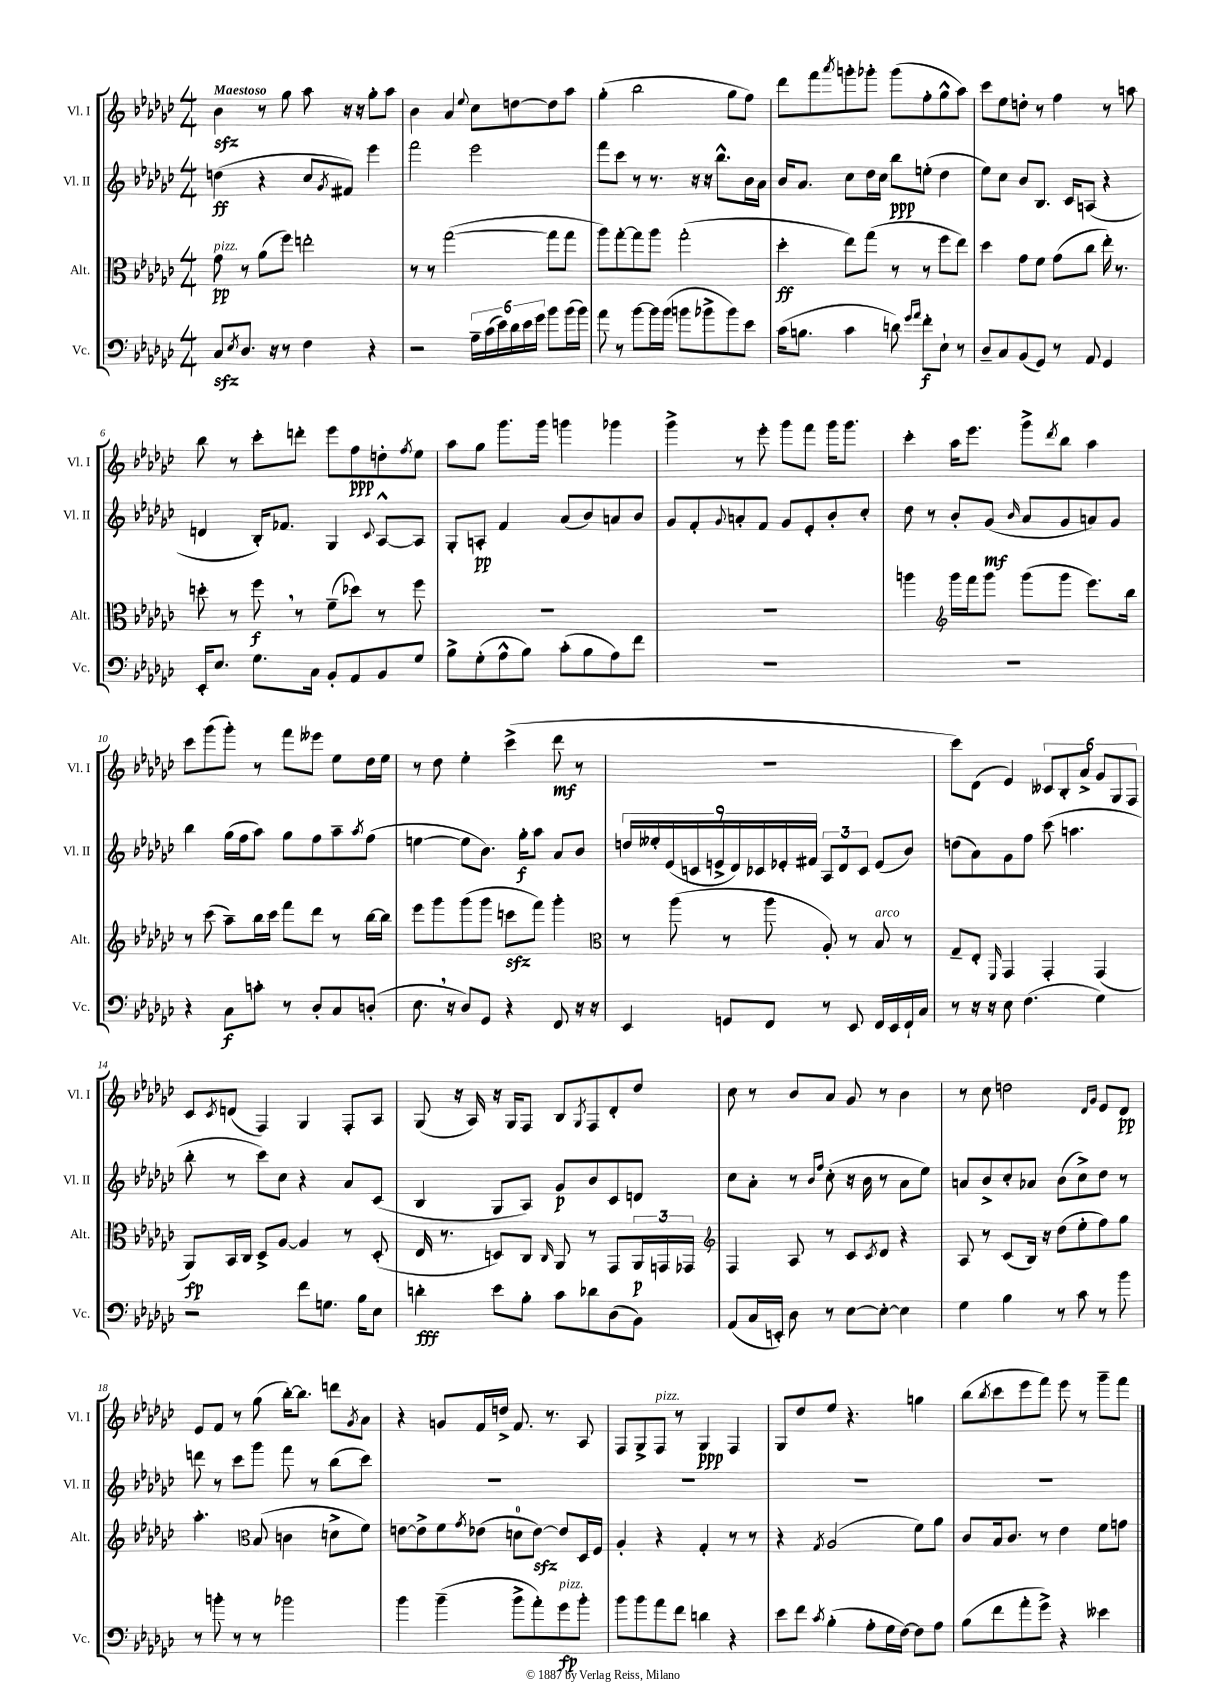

**kern	**dynam	**kern	**dynam	**kern	**dynam	**kern	**dynam
*part4	*part4	*part3	*part3	*part2	*part2	*part1	*part1
*staff4	*staff4	*staff3	*staff3	*staff2	*staff2	*staff1	*staff1
*I"Vc.	*	*I"Alt.	*	*I"Vl. II	*	*I"Vl. I	*
*I'Vc.	*	*I'Alt.	*	*I'Vl. II	*	*I'Vl. I	*
*clefF4	*	*clefC3	*	*clefG2	*	*clefG2	*
*k[b-e-a-d-g-c-]	*	*k[b-e-a-d-g-c-]	*	*k[b-e-a-d-g-c-]	*	*k[b-e-a-d-g-c-]	*
*M4/4	*	*M4/4	*	*M4/4	*	*M4/4	*
=1	=1	=1	=1	=1	=1	=1	=1
!	!	!	!	!	!	!LO:TX:a:B:t=Maestoso	!
!	!	!LO:TX:a:i:t=pizz.	!	!	!	!	!
8C-zz/L	.	8g-\	pp	(4ddn\	ff	4b-zz\	.
8qE-/	.	.	.	.	.	.	.
8.D-/J	.	8r	.	.	.	.	.
.	.	(8a-\L	.	4r	.	8r	.
16r	.	.	.	.	.	.	.
8r	.	8ff\J)	.	.	.	8gg-\	.
4F\	.	2een'\	.	8cc-/L	.	8aa-\	.
.	.	.	.	8qg-/	.	.	.
.	.	.	.	8f#X/J)	.	16r	.
.	.	.	.	.	.	16r	.
4r	.	.	.	4eee-\	.	8gg-'\L	.
.	.	.	.	.	.	8aa-\J	.
=2	=2	=2	=2	=2	=2	=2	=2
2r	.	8r	.	2fff\	.	4b-\	.
.	.	8r	.	.	.	.	.
.	.	([2gg-\	.	.	.	4a-/	.
.	.	.	.	.	.	8qqee-/	.
24A-~\LL	.	.	.	2eee-\	.	8cc-\L	.
(24c-\	.	.	.	.	.	.	.
24e-\)	.	.	.	.	.	.	.
24d-\	.	.	.	.	.	[8ddn\	.
24e-\	.	.	.	.	.	.	.
24g-\JJ	.	.	.	.	.	.	.
8b-\L	.	8gg-\L]	.	.	.	8dd\]	.
(16b-\L	.	8gg-\J	.	.	.	8aa-\J	.
16b-\JJ)	.	.	.	.	.	.	.
=3	=3	=3	=3	=3	=3	=3	=3
8a-\	.	8aa-\L)	.	8fff\L	.	(4gg-'\	.
8r	.	[8gg-'\	.	8ccc-\J	.	.	.
[8b-\L	.	8gg-\]	.	8r	.	2bb-\	.
16b-\L]	.	8aa-\J	.	8.r	.	.	.
(16b-\JJ	.	.	.	.	.	.	.
8bn\L	.	(2gg-'\	.	.	.	.	.
.	.	.	.	16r	.	.	.
8b-X^\	.	.	.	16r	.	.	.
.	.	.	.	8.bb-^^\L	.	.	.
8b-\)	.	.	.	.	.	8gg-\L	.
8e-\J	.	.	.	16b-\L	.	8ff\J)	.
.	.	.	.	16a-\JJ	.	.	.
=4	=4	=4	=4	=4	=4	=4	=4
(16c-\KL	.	4dd-'\	ff	16b-/KL	.	8ddd-\L	.
8.Bn\J	.	.	.	8.a-/J	.	.	.
.	.	.	.	.	.	8fff\	.
.	.	.	.	.	.	8qaaa-/	.
4c-\	.	8ee-\L)	.	8cc-\L	.	8gggn'\	.
.	.	(8gg-\J	.	16dd-\L	.	8ggg-X'\J	.
.	.	.	.	16cc-\JJ	.	.	.
8dn\)	.	8r	.	8bb-\L	ppp	(8ggg-\L	.
16qqg-/LL	.	.	.	.	.	.	.
16qqa-/JJ	.	.	.	.	.	.	.
8f'\L	f	8r	.	(8een'\J	.	8ff'\	.
8E-`\J	.	8ff\L	.	4dd-\	.	8gg-^^\	.
8r	.	8ee-\J)	.	.	.	8aa-\J)	.
=5	=5	=5	=5	=5	=5	=5	=5
8D-~/L	.	4dd-\	.	8ee-\L)	.	8ccc-\L	.
8C-/	.	.	.	8cc-\J	.	8ee-\	.
(8BB-/	.	8g-\L	.	8b-/L	.	8ddn'\J	.
8GG-/J)	.	8f\J	.	8.B-/J	.	8r	.
8r	.	(8g-\L	.	.	.	4ff\	.
.	.	.	.	16c-/KL	.	.	.
8AA-/	.	8cc-\J	.	(8An/J	.	.	.
4GG-/	.	16ee-'\)	.	4r	.	8r	.
.	.	8.r	.	.	.	.	.
.	.	.	.	.	.	8aan\	.
!!LO:LB:g=z
=6	=6	=6	=6	=6	=6	=6	=6
16EE-'/KL	.	8ddn'\	.	4dn/	.	8bb-\	.
8.E-/J	.	.	.	.	.	.	.
.	.	8r	.	.	.	8r	.
8.G-\L	.	8ff,\	f	16B-'/KL)	.	8ccc-'\L	.
.	.	.	.	8.f-X/J	.	.	.
.	.	8r	.	.	.	8dddn'\J	.
16C-\Jk	.	.	.	.	.	.	.
8BB-'/L	.	(8f~\L	.	4G-/	.	8eee-\L	.
8AA-/	.	8dd-X\J)	.	.	.	8ff\	ppp
.	.	.	.	8qqc-/	.	.	.
8BB-/	.	8r	.	[8A-^^/L	.	8ddn'\	.
.	.	.	.	.	.	8qff/	.
8G-/J	.	8ff\	.	8A-/J]	.	8ee-\J	.
=7	=7	=7	=7	=7	=7	=7	=7
8B-^\L	.	1r	.	8G-'/L	.	8aa-\L	.
(8G-'\	.	.	.	8An'/J	pp	8gg-\J	.
8A-^^\	.	.	.	4f/	.	8.ggg-\L	.
8B-\J)	.	.	.	.	.	.	.
.	.	.	.	.	.	16ggg-\Jk	.
(8c-'\L	.	.	.	(8a-/L	.	4gggn\	.
8B-\	.	.	.	8b-/)	.	.	.
8A-\)	.	.	.	8an/	.	4ggg-X\	.
8f\J	.	.	.	8b-/J	.	.	.
=8	=8	=8	=8	=8	=8	=8	=8
1r	.	1r	.	8g-/L	.	4ggg-^\	.
.	.	.	.	8f'/	.	.	.
.	.	.	.	8qqg-/	.	.	.
.	.	.	.	8an'/	.	8r	.
.	.	.	.	8f/J	.	8eee-'\	.
.	.	.	.	8g-/L	.	8ggg-\L	.
.	.	.	.	8e-'/	.	8fff\J	.
.	.	.	.	8b-'/	.	16ggg-\KL	.
.	.	.	.	.	.	8.ggg-\J	.
.	.	.	.	8cc-'/J	.	.	.
=9	=9	=9	=9	=9	=9	=9	=9
1r	.	4aan\	.	8dd-\	.	4ccc-'\	.
.	.	.	.	8r	.	.	.
*	*	*clefG2	*	*	*	*	*
.	.	16ggg-\LL	.	8b-'/L	.	16aa-\KL	.
.	.	16fff\J	.	.	.	8.eee-\J	.
.	.	8ggg-\J	.	(8g-/J	mf	.	.
.	.	.	.	16qqb-/	.	.	.
.	.	(8ggg-\L	.	8a-/L	.	8ggg-^\L	.
.	.	.	.	.	.	8qddd-/	.
.	.	8ggg-\J	.	8g-/	.	8bb-\J	.
.	.	8.eee-\L)	.	8an/)	.	4aa-\	.
.	.	.	.	8g-/J	.	.	.
.	.	16bb-\Jk	.	.	.	.	.
!!LO:LB:g=z
=10	=10	=10	=10	=10	=10	=10	=10
4r	.	8r	.	4bb-\	.	8ccc-\L	.
.	.	(8ccc-\	.	.	.	(8ggg-\	.
8C-\L	f	8aa-~\L)	.	(16gg-\LL	.	8ggg-'\J)	.
.	.	.	.	16ff\J	.	.	.
8cn'\J	.	16bb-\L	.	8aa-\J)	.	8r	.
.	.	16ccc-\JJ	.	.	.	.	.
8r	.	8fff\L	.	8gg-\L	.	8fff\L	.
8D-'/L	.	8ddd-\J	.	8ff\	.	8eee--X\J	.
8C-/	.	8r	.	8aa-~\	.	8ee-\L	.
.	.	.	.	8qaa-/	.	.	.
(8Dn'/J	.	[16bb-\LL	.	(8ff\J	.	16dd-\L	.
.	.	16bb-\JJ]	.	.	.	16ee-\JJ	.
=11	=11	=11	=11	=11	=11	=11	=11
8.E-,\	.	8eee-\L	.	[4een\	.	8r	.
.	.	8ggg-\	.	.	.	8dd-\	.
16r	.	.	.	.	.	.	.
8D-/L)	.	(8ggg-\	.	8ee\L]	.	4ee-'\	.
8GG-/J	.	8ggg-\J	.	8.b-\J)	.	.	.
4r	.	8cccnzz\L	.	.	.	(4ccc-^\	.
.	.	.	.	16gg-'\KL	f	.	.
.	.	8fff\J)	.	8aa-\J	.	.	.
8FF/	.	4ggg-'\	.	8a-/L	.	8ddd-\	mf
16r	.	.	.	8b-/J	.	8r	.
16r	.	.	.	.	.	.	.
=12	=12	=12	=12	=12	=12	=12	=12
*	*	*clefC3	*	*	*	*	*
4EE-/	.	8r	.	18ddn/LL	.	1r	.
.	.	.	.	18ee--X'/	.	.	.
.	.	.	.	(18e-/	.	.	.
.	.	(8aa-\	.	.	.	.	.
.	.	.	.	18cn/	.	.	.
.	.	.	.	18en^/	.	.	.
8GGn/L	.	8r	.	.	.	.	.
.	.	.	.	18d-/)	.	.	.
.	.	.	.	18c-X/	.	.	.
8FF/J	.	8aa-\	.	.	.	.	.
.	.	.	.	18e-X'/	.	.	.
.	.	.	.	18f#X/JJ	.	.	.
8r	.	8A-'/)	.	12A-/L	.	.	.
.	.	.	.	12d-/	.	.	.
8EE-/	.	8r	.	.	.	.	.
.	.	.	.	12c-/J	.	.	.
!	!	!LO:TX:a:i:t=arco	!	!	!	!	!
16FF/LL	.	8B-/	.	(8e-/L	.	.	.
16EE-/	.	.	.	.	.	.	.
16FF`/	.	8r	.	8b-/J)	.	.	.
16C-/JJ	.	.	.	.	.	.	.
=13	=13	=13	=13	=13	=13	=13	=13
8r	.	8G-~/L	.	(8ddn\L	.	8ccc-\L)	.
16r	.	8E-'/J	.	8a-\)	.	(8d-\J	.
16r	.	.	.	.	.	.	.
.	.	16qqFF/	.	.	.	.	.
8E-\	.	4GG-/	.	8g-\	.	4e-/)	.
(4.F\	.	.	.	8ff\J	.	.	.
.	.	4GG-'/	.	(8ccc-\	.	12c--X/L	.
.	.	.	.	.	.	12B-'/	.
.	.	.	.	4.aan\	.	.	.
.	.	.	.	.	.	12a-^/J	.
4G-\)	.	(4GG-/	.	.	.	12g-/L	.
.	.	.	.	.	.	12G-/	.
.	.	.	.	.	.	12F/J	.
!!LO:LB:g=z
=14	=14	=14	=14	=14	=14	=14	=14
2r	.	8AA-/L)	fp	8bb-'\	.	8c-/L	.
.	.	.	.	.	.	8qc-/	.
.	.	16BB-/L	.	8r	.	(8dn/J	.
.	.	16C-/JJ	.	.	.	.	.
.	.	8D-^/L	.	8ccc-\L)	.	4F/)	.
.	.	[8A-/J	.	8cc-\J	.	.	.
8f\L	.	4A-/]	.	4r	.	4G-/	.
8.Gn\J	.	.	.	.	.	.	.
.	.	8r	.	8a-/L	.	8F'/L	.
16B-\KL	.	.	.	.	.	.	.
8E-\J	.	(8D-'/	.	(8c-/J	.	8A-/J	.
=15	=15	=15	=15	=15	=15	=15	=15
4dn'\	fff	16E-/	.	4B-/	.	(8G-/	.
.	.	8.r	.	.	.	.	.
.	.	.	.	.	.	16r	.
.	.	.	.	.	.	16A-/)	.
8e-\L	.	8Dn/L)	.	8G-/L	.	16r	.
.	.	.	.	.	.	16G-/KL	.
8B-'\J	.	8C-/J	.	8A-/J)	.	8F/J	.
.	.	16qqC-/	.	.	.	.	.
8c-\L	.	8AA-/	.	8g-/L	p	8B-/L	.
.	.	.	.	.	.	8qG-/	.
8d-X\	.	8r	.	8b-/	.	8F/	.
(8D-\	.	8GG-/L	.	8c-/	.	8d-'/	.
8BB-\J)	.	24AA-/L	p	8dn/J	.	8dd-/J	.
.	.	24GGn/	.	.	.	.	.
.	.	24GG-X/JJ	.	.	.	.	.
=16	=16	=16	=16	=16	=16	=16	=16
*	*	*clefG2	*	*	*	*	*
(8AA-/L	.	4F/	.	8cc-\L	.	8cc-\	.
16C-/L	.	.	.	8a-'\J	.	8r	.
16EEn'/JJ)	.	.	.	.	.	.	.
8D-\	.	8A-/	.	8r	.	8b-/L	.
.	.	.	.	16qqb-/LL	.	.	.
.	.	.	.	16qqff/JJ	.	.	.
8r	.	8r	.	(8cc-'\	.	8a-/J	.
[8E-\L	.	8c-/L	.	16r	.	8g-/	.
.	.	.	.	16b-\	.	.	.
.	.	8qc-/	.	.	.	.	.
8E-'\J_	.	8d-/J	.	8r	.	8r	.
4E-\]	.	4r	.	8a-\L	.	4b-\	.
.	.	.	.	8ee-\J)	.	.	.
=17	=17	=17	=17	=17	=17	=17	=17
4G-\	.	8A-/	.	8an/L	.	8r	.
.	.	8r	.	8b-^/	.	8cc-\	.
4B-\	.	(8c-/L	.	8cc-'/	.	2ddn\	.
.	.	16B-/Jk)	.	8a-X/J	.	.	.
.	.	16r	.	.	.	.	.
8r	.	(8dd-\L	.	(8b-\L	.	.	.
8c-\	.	8ee-'\	.	8cc-^\)	.	.	.
.	.	.	.	.	.	16qqd-/LL	.
.	.	.	.	.	.	16qqg-/JJ	.
8r	.	8ff\)	.	8dd-\J	.	8e-/L	.
8b-\	.	8gg-\J	.	8r	.	8d-/J	pp
!!LO:LB:g=z
=18	=18	=18	=18	=18	=18	=18	=18
8r	.	4.aa-'\	.	8dddn\	.	8e-/L	.
8bn'\	.	.	.	8r	.	8f/J	.
8r	.	.	.	8ccc-\L	.	8r	.
*	*	*clefC3	*	*	*	*	*
8r	.	(8B-/	.	8ggg-\J	.	(8gg-\	.
2b-X\	.	4cn\	.	8fff\	.	[16bb-'\KL)	.
.	.	.	.	.	.	8.bb-\J]	.
.	.	.	.	8r	.	.	.
.	.	8dn^\L	.	(8bb-\L	.	8dddn\L	.
.	.	.	.	.	.	8qg-/	.
.	.	8f\J)	.	8ccc-\J)	.	8a-\J	.
=19	=19	=19	=19	=19	=19	=19	=19
4b-\	.	[8en\L	.	1r	.	4r	.
.	.	8e^\]	.	.	.	.	.
(4b-~\	.	8f\	.	.	.	8gn/L	.
.	.	8qg-/	.	.	.	.	.
.	.	(8e-X\J	.	.	.	16f/L	.
.	.	.	.	.	.	16ddn^/JJ	.
8b-^\L	.	8dn\L	.	.	.	8.f/	.
8a-'\)	.	[8e-zz\J)	.	.	.	.	.
.	.	.	.	.	.	8.r	.
!LO:TX:a:i:t=pizz.	!	!	!	!	!	!	!
8g-\	fp	8e-/L]	.	.	.	.	.
8b-'\J	.	16D-/L	.	.	.	8A-/	.
.	.	16F/JJ	.	.	.	.	.
=20	=20	=20	=20	=20	=20	=20	=20
8b-\L	.	4A-'/	.	1r	.	8F/L	.
8b-\	.	.	.	.	.	8G-^/	.
!	!	!	!	!	!	!LO:TX:a:i:t=pizz.	!
8a-\	.	4r	.	.	.	8F/J	.
8f\J	.	.	.	.	.	8r	.
4dn\	.	4G-'/	.	.	.	4G-/	ppp
4r	.	8r	.	.	.	4F/	.
.	.	8r	.	.	.	.	.
=21	=21	=21	=21	=21	=21	=21	=21
8e-\L	.	4r	.	1r	.	8G-/L	.
8f\J	.	.	.	.	.	8dd-/	.
8qc-/	.	8qG-/	.	.	.	.	.
(4B-'\	.	(2A-/	.	.	.	8ee-/J	.
.	.	.	.	.	.	4.r	.
8A-'\L	.	.	.	.	.	.	.
16G-\L	.	.	.	.	.	.	.
[16F\JJ)	.	.	.	.	.	.	.
8F\L]	.	8f\L)	.	.	.	4ggn\	.
8A-\J	.	8a-\J	.	.	.	.	.
=22	=22	=22	=22	=22	=22	=22	=22
(8B-\L	.	8c-/L	.	1r	.	(8bb-\L	.
.	.	.	.	.	.	8qbb-/	.
8f\	.	16B-/k	.	.	.	8ccc-\	.
.	.	8.c-/J	.	.	.	.	.
8a-'\	.	.	.	.	.	8eee-\	.
8g-^\J)	.	8r	.	.	.	8fff\J)	.
4r	.	4e-\	.	.	.	8eee-\	.
.	.	.	.	.	.	8r	.
4e--X\	.	8f\L	.	.	.	8ggg-~\L	.
.	.	8gn\J	.	.	.	8fff\J	.
==	==	==	==	==	==	==	==
*-	*-	*-	*-	*-	*-	*-	*-
